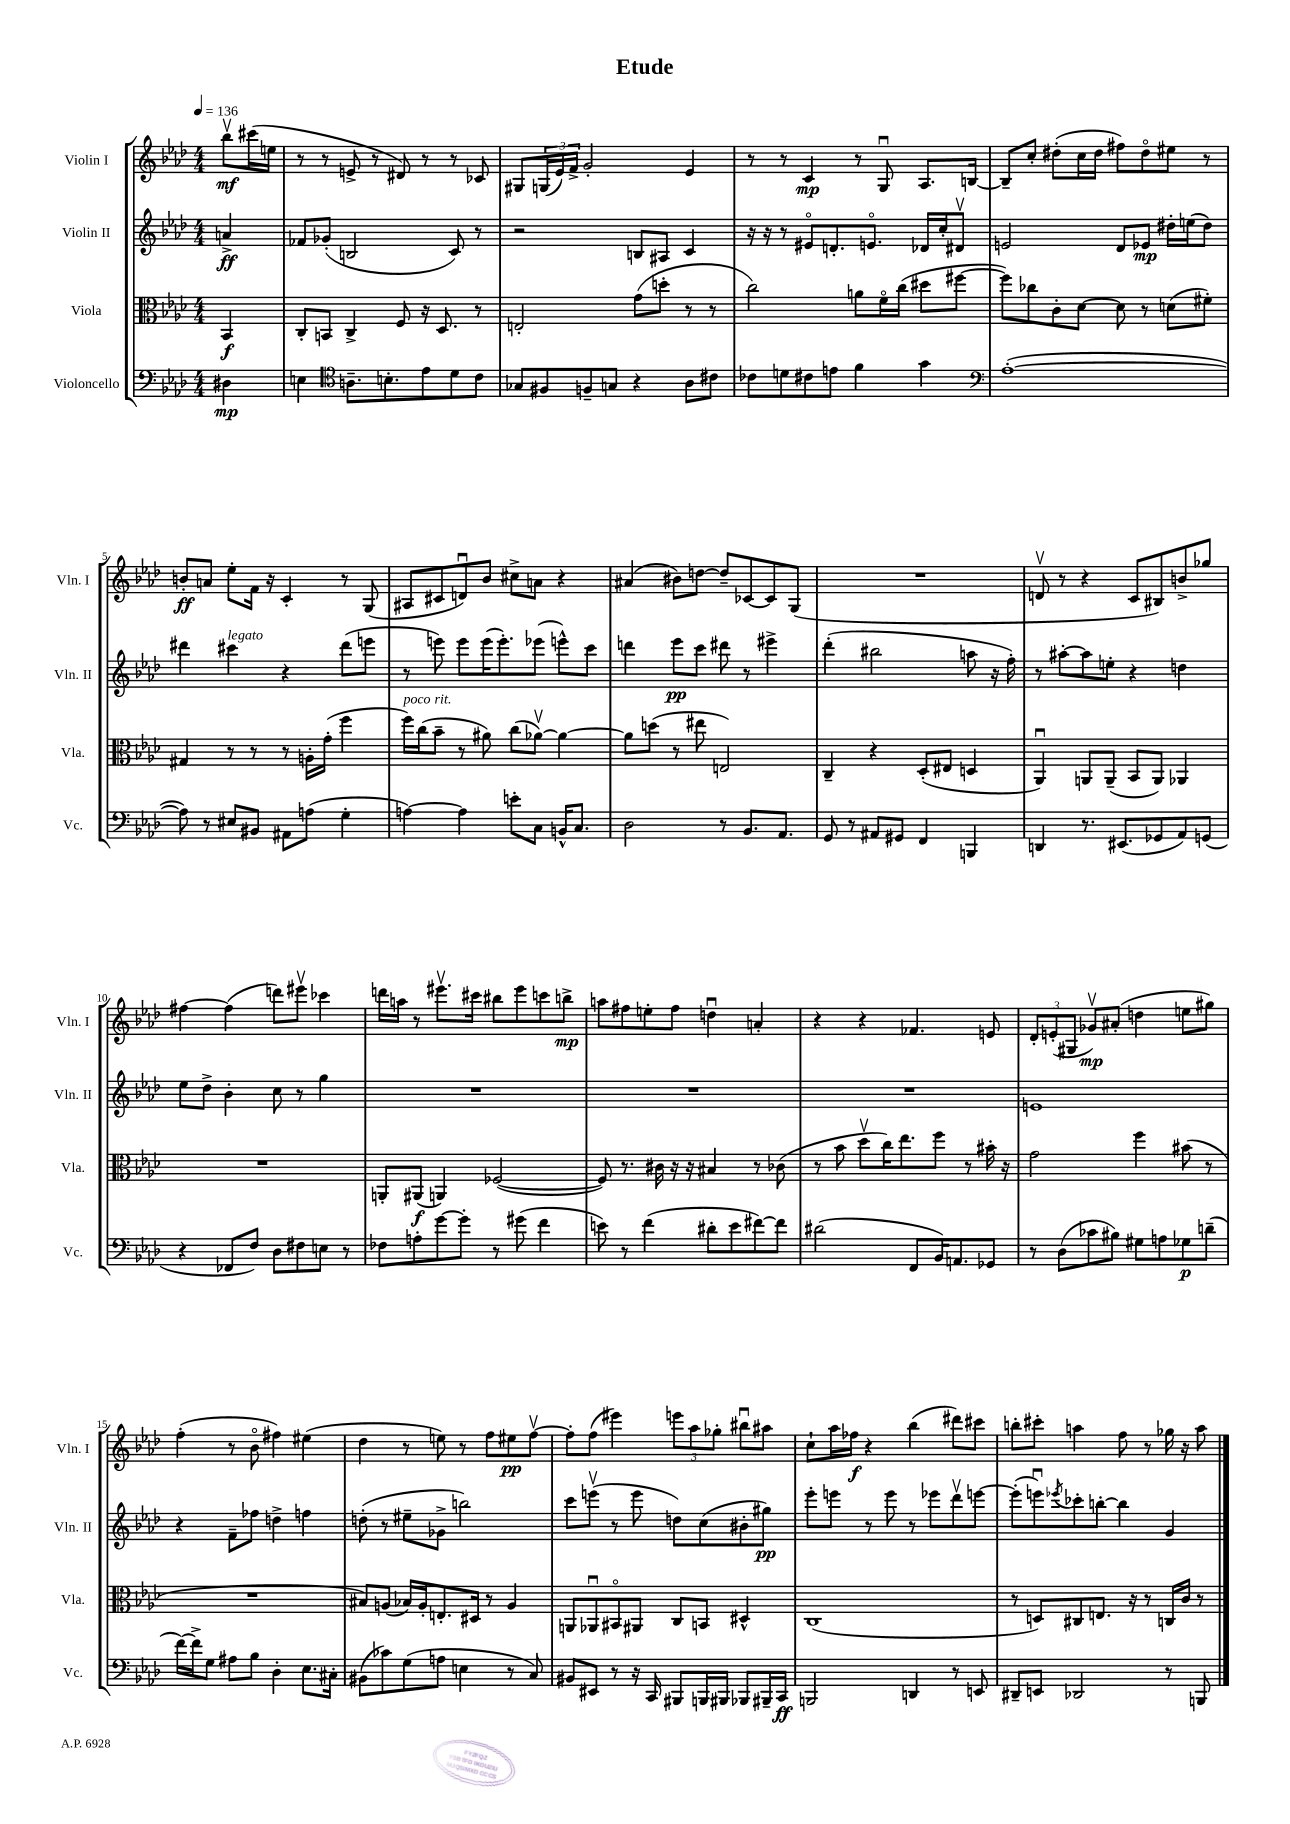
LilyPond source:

\header { title = "Etude" }
<<
\new StaffGroup <<
\new Staff = "s0" \with { instrumentName = "Violin I" shortInstrumentName = "Vln. I" } {
    \clef treble \key aes \major \numericTimeSignature \time 4/4 \partial 4 \tempo 4 = 136
    bes''8\upbow\mf cis'''16( e''16 |
    r8 r8 e'8-> r8 dis'8) r8 r8 ces'8 |
    gis8 \tuplet 3/2 { g16( ees'16) f'16-> } g'2-. ees'4 |
    r8 r8 c'4\mp r8 g8\downbow aes8. b16~ |
    b8-- c''8-. dis''8-.( c''16 dis''16 fis''8) dis''8\flageolet eis''8 r8 |
    b'8-.\ff a'8 ees''8-. f'16 r16 c'4-. r8 g8( |
    ais8 cis'8 d'8\downbow) bes'8 cis''8-> a'8 r4 |
    ais'4( bis'8) d''8~ d''8-- ces'8~ ces'8 g8( |
    R1 |
    d'8\upbow r8 r4 c'8 bis8) b'8-> ges''8 |
    fis''4~ fis''4( d'''8) eis'''8\upbow ces'''4 |
    d'''16 a''16 r8 eis'''8.\upbow cis'''16 bis''8 eis'''8 c'''8 b''8->\mp |
    a''8 fis''8 e''8-. fis''8 d''4\downbow a'4-. |
    r4 r4 fes'4. e'8 |
    \tuplet 3/2 { des'8-. e'8-.( gis8 } ges'8\upbow\mp) ais'8-.( d''4 e''8 gis''8) |
    f''4-.( r8 bes'8\flageolet fis''4) eis''4( |
    des''4 r8 e''8) r8 f''8 eis''8\pp f''8~\upbow |
    f''8-. f''8( eis'''4) \tuplet 3/2 { e'''8 aes''8 ges''8-. } bis''8\downbow ais''8 |
    c''8-! aes''16 fes''16\f r4 bes''4( dis'''8) cis'''8 |
    b''8-. cis'''8-. a''4 f''8 r8 ges''16 r16 a''8 \bar "|." |
}
\new Staff = "s1" \with { instrumentName = "Violin II" shortInstrumentName = "Vln. II" } {
    \clef treble \key aes \major \numericTimeSignature \time 4/4 \partial 4
    a'4->\ff |
    fes'8 ges'8-.( b2 c'8) r8 |
    r2 b8 ais8 c'4 |
    r16 r16 r8 eis'8\flageolet d'8.-. e'8.\flageolet des'16 c''16-. dis'8\upbow |
    e'2 des'8 ees'8\mp dis''16-. e''16( dis''8) |
    dis'''4 cis'''4^\markup { \italic "legato" } r4 dis'''8( e'''8 |
    r8 e'''8) e'''8 e'''16( e'''8.-.) ees'''8( e'''8-^) c'''8 |
    d'''4 ees'''8\pp c'''8 dis'''8 r8 eis'''4-> |
    des'''4-.( bis''2 a''8 r16 f''16-.) |
    r8 ais''8~-. ais''8 e''8-. r4 d''4 |
    ees''8 des''8-> bes'4-. c''8 r8 g''4 |
    R1 |
    R1 |
    R1 |
    e'1 |
    r4 f'8-- fes''8 d''4-> f''4 |
    d''8-.( r8 eis''8-- ges'8-> b''2) |
    c'''8 e'''8\upbow( r8 e'''8 d''8) c''8( bis'8-. gis''8\pp) |
    ees'''8-. e'''8 r8 e'''8 r8 ees'''8 des'''8\upbow e'''8~ |
    e'''8-.( e'''8\downbow) \acciaccatura { ees'''8 } ces'''8-. b''8~-. b''4 g'4 \bar "|." |
}
\new Staff = "s2" \with { instrumentName = "Viola" shortInstrumentName = "Vla." } {
    \clef alto \key aes \major \numericTimeSignature \time 4/4 \partial 4
    bes,4\f |
    c8-. b,8 c4-> f8 r16 des8. r8 |
    e2-. g'8( d''8-. r8 r8 |
    c''2) a'8 f'16\flageolet c''16( dis''8 fis''8~ |
    fis''8) ces''8 c'8-. des'8~ des'8 r8 d'8( fis'8-.) |
    gis4 r8 r8 r8 a16-. g'16-.( f''4 |
    f''16^\markup { \italic "poco rit." }) c''16( bes'8-- r8 ais'8) c''8( aes'8~\upbow) aes'4~ |
    aes'8 d''8( r8 eis''8 e2) |
    c4-- r4 des8-.( eis8 d4 |
    aes,4\downbow) a,8 a,8--( bes,8 a,8) aes,4 |
    R1 |
    a,8-. ais,8\f( a,4) fes2~( |
    fes8) r8. cis'16 r16 r16 bis4 r8 ces'8( |
    r8 bes'8 des''8\upbow c''16) ees''8. f''8 r8 bis'16-. r16 |
    g'2 f''4 bis'8( r8 |
    R1 |
    bis8) a8( bes16) a16-. e8.-. dis16 r8 a4 |
    a,8 aes,8\downbow bis,8\flageolet ais,8 c8 b,8 dis4-^ |
    c1( |
    r8 d8) cis8 e8. r16 r8 c16 c'16 r8 \bar "|." |
}
\new Staff = "s3" \with { instrumentName = "Violoncello" shortInstrumentName = "Vc." } {
    \clef bass \key aes \major \numericTimeSignature \time 4/4 \partial 4
    dis4\mp |
    e4 \clef tenor a8.-- b8.-. ees'8 des'8 c'8 |
    ges8 fis8 f8-- g8 r4 aes8 cis'8 |
    ces'8 d'8 cis'8 e'8 f'4 g'4 |
    \clef bass aes1~-.( |
    aes8) r8 eis8 bis,8 ais,8 a8( g4-. |
    a4~) a4 e'8-. c8 b,16-^ c8. |
    des2 r8 bes,8. aes,8. |
    g,8 r8 ais,8 gis,8 f,4 b,,4 |
    d,4 r8. eis,8.( ges,8 aes,8) g,8( |
    r4 fes,8 f8) des8 fis8 e8 r8 |
    fes8 a8-. g'8~ g'8-. r8 gis'8( f'4 |
    e'8) r8 f'4( dis'8-. e'8 fis'8~) fis'8 |
    dis'2( f,8 bes,16) a,8. ges,8 |
    r8 des8( ces'8 bis8) gis8 a8 ges8\p d'8--( |
    f'16~) f'16-> g8 ais8 bes8 des4-. ees8. cis16-. |
    bis,8( ces'8) g8( a8 e4 r8 c8) |
    bis,8 eis,8 r8 r16 c,16 bis,,8 b,,16 bis,,16 bes,,8 bis,,16-- c,16\ff |
    b,,2 d,4 r8 e,8 |
    dis,8-- e,8 des,2 r8 b,,8 \bar "|." |
}
>>
>>
